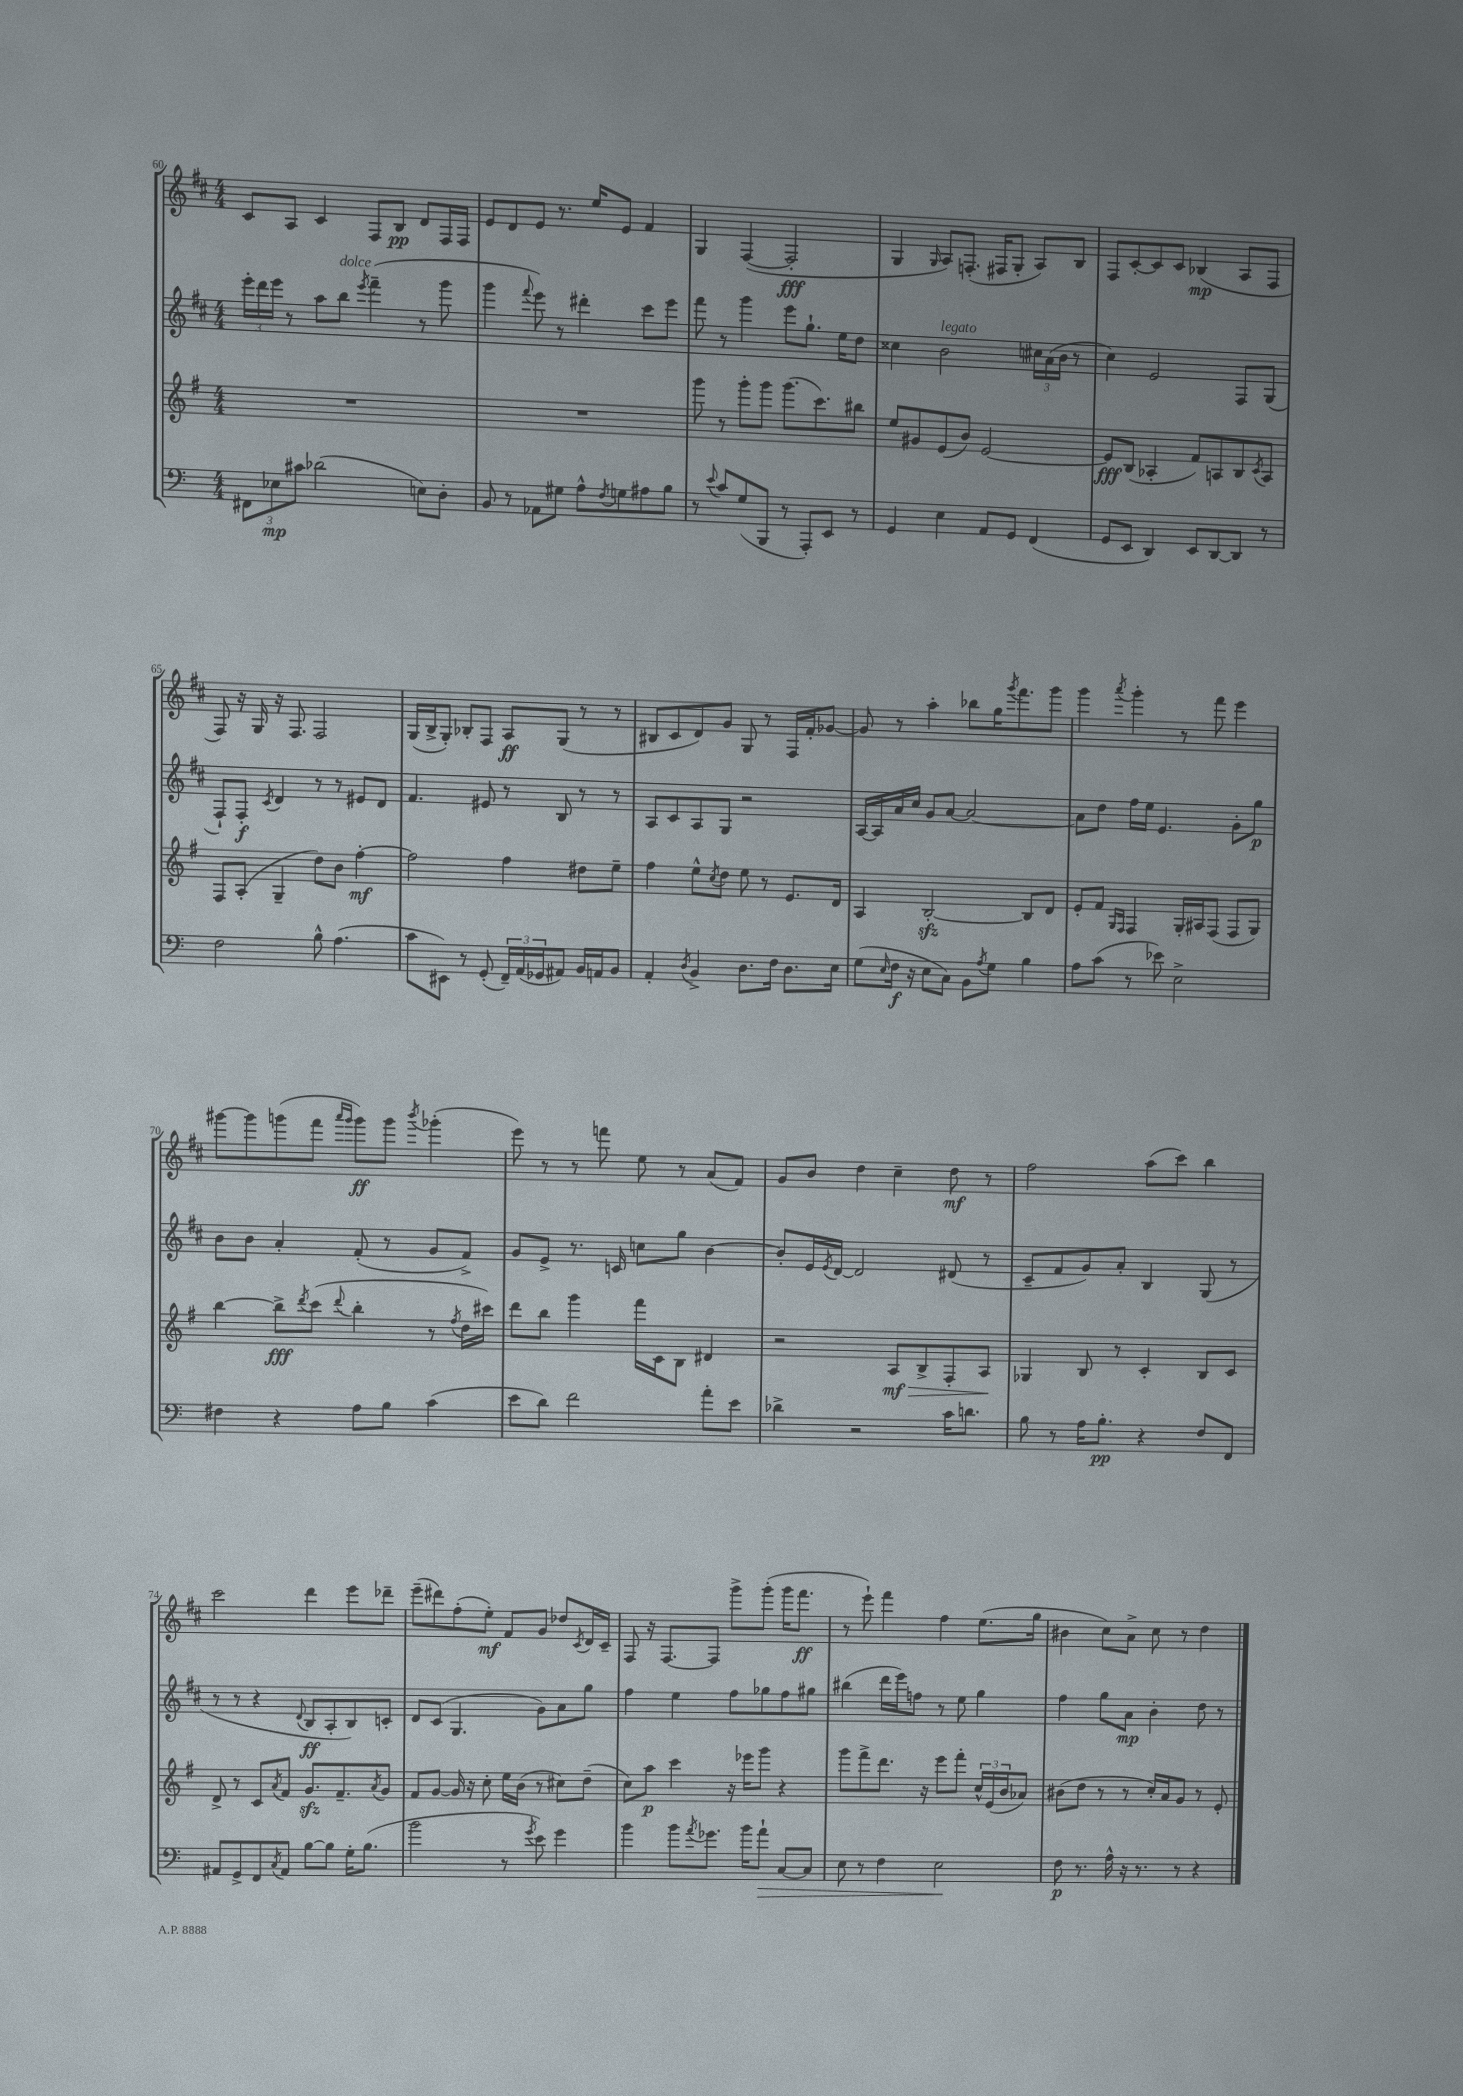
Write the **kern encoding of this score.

**kern	**kern	**kern	**kern
*staff4	*staff3	*staff2	*staff1
*clefF4	*clefG2	*clefG2	*clefG2
*k[]	*k[f#]	*k[f#c#]	*k[f#c#]
*M4/4	*M4/4	*M4/4	*M4/4
12FF#	1r	24eee'	8c#
.	.	24ddd	.
12E-	.	24eee	.
.	.	8r	8A
12c#	.	.	.
(2d-	.	8aa	4c#
.	.	8bb	.
.	.	8qeee	.
.	.	(4fff#~	8F#
.	.	.	8B
8E)	.	8r	8d
8D'	.	8ggg	16F#
.	.	.	16F#
=	=	=	=
8BB	1r	4ggg	8e
8r	.	.	8d
.	.	8qqfff#	.
8AA-	.	8eee)	8e
8G#	.	8r	8.r
8A^^	.	4ddd#'	.
.	.	.	16ee
8qF	.	.	.
8G	.	.	8e
8A#	.	8ccc#	4f#
8B	.	8eee	.
=	=	=	=
8r	8ggg	8fff#	4G
8qqe	.	.	.
8c	8r	8r	.
(8G	8ggg'	4ggg	([4F#
8BBB	8ggg	.	.
8r	(8.ggg	8eee	2F#']
8AAA')	.	8.gg`	.
.	8.ccc)	.	.
8EE	.	.	.
.	.	16ee	.
8r	8bb#	8dd	.
=	=	=	=
4GG	8ee	4cc##	4G
.	8g#	.	.
.	.	.	16qqG
4E	(8e	2b	8A)
.	8b)	.	(8.F'
8AA	[2e	.	.
.	.	.	16F#
8GG	.	.	8G'
(4FF	.	24cc#	8A)
.	.	(24a	.
.	.	24b	.
.	.	8r	8B
=	=	=	=
8GG	8e]	4cc#)	8F#
8EE	(8B	.	[8c#'
4DD)	4A-'	2e	8c#]
.	.	.	8c#
8EE	8f#)	.	(4B-
[8DD	8A	.	.
8DD]	8B	8F#	8A
.	8qc	.	.
8r	8A	(8G	8F#
=	=	=	=
2F	8F#	8F#`)	8F#)
.	(8A'	8F#'	16r
.	.	.	16G
.	.	8qc#	.
.	4G~	4d	16r
.	.	.	8.F#
8B^^	8dd)	8r	2F#
(4.A	8b	8r	.
.	[4ff#'	8e#	.
.	.	8d	.
=	=	=	=
8c	2ff#]	4.f#	(16G
.	.	.	16B^
8EE#)	.	.	8G')
8r	.	.	8B-'
(8GG'	.	8e#	8F#
24FF~)	4ff#	8r	8A
(24AA	.	.	.
24GG-	.	.	.
8AA#)	.	8B	(8G
16BB	8dd#	8r	8r
16AA	.	.	.
8BB	8ee~	8r	8r
=	=	=	=
4AA'	4ff#	8A	8B#
.	.	8c#	8c#
8qD	.	.	.
4BB^	8ee^^	8A	8d)
.	8qcc	.	.
.	8dd	8G	8g
8.D	8ee	2r	8G
.	8r	.	8r
16F	.	.	.
8.D	8.e	.	16F#
.	.	.	16f#'
.	.	.	[8g-
16E	16d	.	.
=	=	=	=
(8G	4A	[16A	8g-]
.	.	16A]	.
16qqE	.	.	.
16F	.	16a	8r
16r	.	16cc#	.
8E	[2B'	8g	4aa'
8C)	.	[8a	.
8BB	.	2a_	8bb-
8qA	.	.	.
8G	.	.	16gg
.	.	.	8qggg
.	.	.	8.fff#
4B	8B]	.	.
.	8d	.	8ggg
=	=	=	=
8A	8e'	8a]	4ggg
(8c	8f#	8dd	.
.	16qqG	.	.
.	16qqF#	.	8qaaa
8r	4F#	16ff#	4ggg'
.	.	16ee	.
8e-)	.	4.e	.
2E^	16G'	.	8r
.	16A#	.	.
.	(8F#	.	8fff#
.	8F#	8g'	4eee
.	8G)	8gg	.
=	=	=	=
4F#	[4bb	8b	[8ggg#
.	.	8b	8ggg#]
4r	8bb^]	4a'	(8ggg
.	8qddd	.	.
.	(8ccc	.	8fff#
.	.	.	16qqaaa
.	8qqddd	.	16qqggg
8A	4bb'	(8f#'	8ggg)
8B	.	8r	8ggg
.	.	.	8qbbb
(4c	8r	8g	(4ggg-'
.	8qff#	.	.
.	16dd	8f#^)	.
.	16ccc#)	.	.
=	=	=	=
8e	8ddd	8g	8eee)
8d)	8bb	8e^	8r
2f	4ggg	8.r	8r
.	.	.	8fff
.	.	16c	.
.	16fff#	8cc	8ee
.	16c	.	.
.	8B	8gg	8r
8a'	4d#	[4b	(8a
8e	.	.	8f#)
=	=	=	=
4d-^	2r	8b']	8g
.	.	16e	8b
.	.	8qe	.
.	.	[16d	.
2r	.	2d]	4dd
.	8A	.	4cc#~
.	8B^	.	.
16c	8F#'	(8d#	8dd
8.d	.	.	.
.	8A	8r	8r
=	=	=	=
8B	4G-	8c#~	2ff#
8r	.	8f#	.
16A	8B	8g)	.
8.B'	.	.	.
.	8r	8a'	.
4r	4c'	4B	(8aa
.	.	.	8ccc#)
8F	8B	(8G	4bb
8FF	8c	8r	.
=	=	=	=
8AA#	8d^	8r	2ccc#
8GG^	8r	8r	.
8FF	8c	4r	.
8qC	8qa	.	.
8AA#	8f#	.	.
.	.	8qqd	.
[8B	8.g	8B	4ddd
8B]	.	8A'	.
.	8.f#~	.	.
16G'	.	8B)	8eee
(8.B	.	.	.
.	8qa	.	.
.	8g	8c'	8ddd-~
=	=	=	=
2b	8f#	8d	(8eee~
.	[8g	(8c#	8ddd#)
.	16g]	4.G	(8ff#'
.	16r	.	.
.	8cc'	.	8ee')
8r	16ee	.	8f#
.	(16b	.	.
8qg	.	.	.
8e)	8r	8g)	8g
4g	8cc#)	8a	8dd-
.	.	.	8qc#
.	(8dd~	8gg	16d
.	.	.	16c#~
=	=	=	=
4b	8cc)	4ff#	8F#
.	8aa	.	16r
.	.	.	[8.F#
8b	4ccc	4ee	.
8qa	.	.	.
8.g-	.	.	8F#]
.	16r	8ff#	8ggg^
16b	16eee-	.	.
8a`	8ggg	8gg-	(8ggg'
[8C	4r	8ff#	16ggg
.	.	.	8.fff#
8C]	.	8gg#	.
=	=	=	=
8E	8ggg	(4bb#	8r
8r	8fff#^	.	8eee`)
4F	8.ddd	16ddd	4fff#
.	.	16eee)	.
.	.	8ff	.
.	16r	.	.
2E	8eee	8r	4ff#
.	8fff#'	8ee	.
.	24cc^^	4gg	(8.ee
.	(24e	.	.
.	24b	.	.
.	8a-)	.	.
.	.	.	16gg
=	=	=	=
8F	(8b#	4ff#	4b#
8.r	8dd	.	.
.	8r	8gg	8cc#)
16A^^	.	.	.
16r	8r	8a	8a^
8.r	.	.	.
.	16cc')	4b'	8cc#
.	16a	.	.
8r	8g	.	8r
4r	8r	8dd	4dd
.	8e'	8r	.
==	==	==	==
*-	*-	*-	*-
